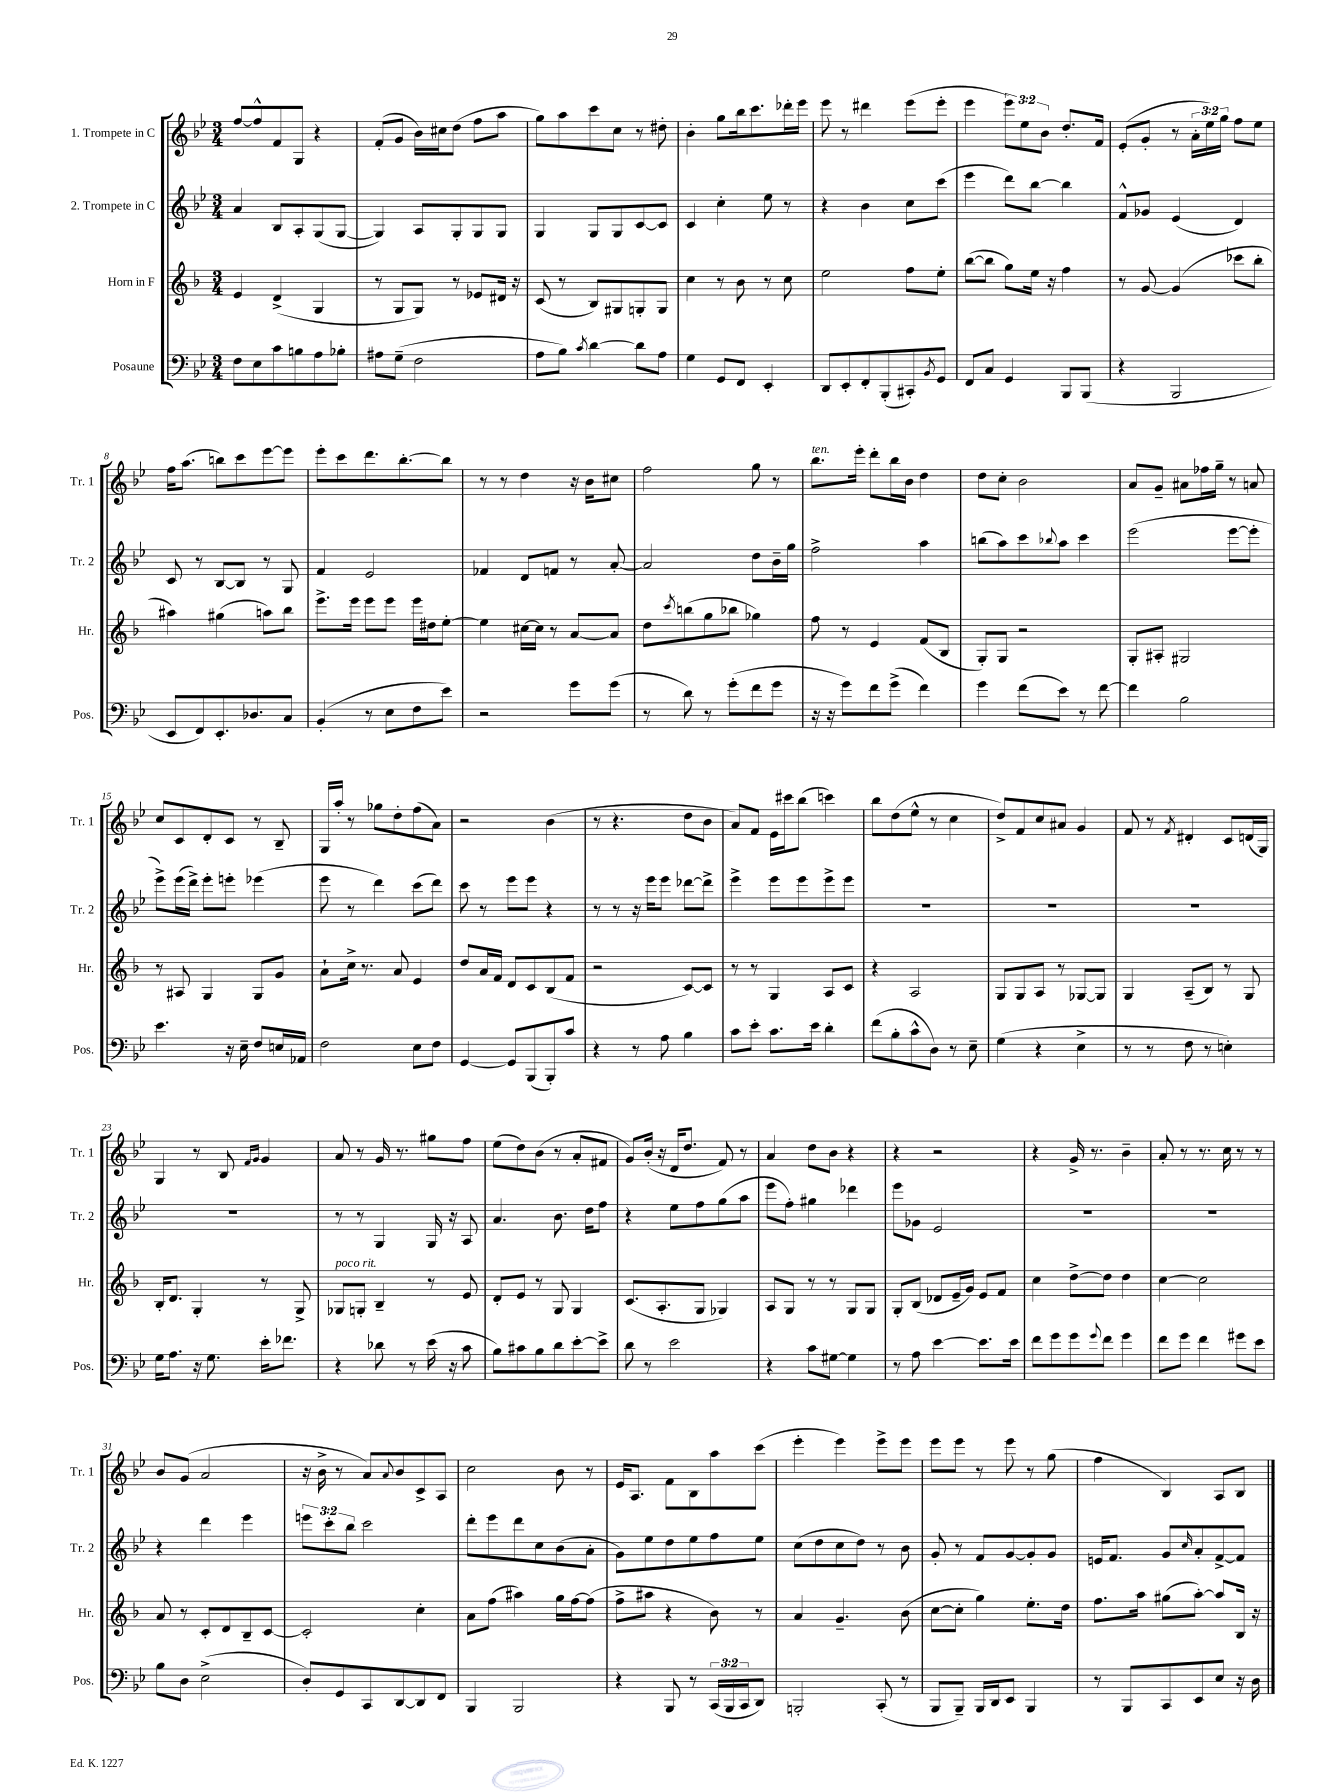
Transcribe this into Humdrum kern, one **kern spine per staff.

**kern	**kern	**kern	**kern
*staff4	*staff3	*staff2	*staff1
*clefF4	*clefG2	*clefG2	*clefG2
*k[b-e-]	*k[b-]	*k[b-e-]	*k[b-e-]
*M3/4	*M3/4	*M3/4	*M3/4
8F\L	4e/	4a/	[8ff/L
8E-\	.	.	8ff^^/]
8c\	(4d^/	8B-/L	8f/
8B\	.	8A'/	8G/J
8A\	4G/	(8G/	4r
8B-'\J	.	[8G/J	.
=	=	=	=
8A#\L	8r	4G/])	(8f'/L
(8G~\J	8G/L	.	8g/J
2F\	8G/J)	8A/L	16b-\LL)
.	.	.	16cc#\J
.	8r	8G'/	(8dd\J
.	8e-/L	8G/	8ff\L
.	16d#/Jk	8G/J	8aa\J
.	16r	.	.
=	=	=	=
8A\L	(8c/	4G/	8gg\L)
8B-\J)	8r	.	8aa\
8qc/	.	.	.
[4d\	8B-/L)	8G/L	8ccc\
.	8G#/	8G/	8cc\J
8d\]L	8G'/	[8c/	8r
8A\J	8G/J	8c/]J	8dd#'\
=	=	=	=
4G\	4cc\	4c/	4b-'\
8GG/L	8r	4cc'\	8gg\L
8FF/J	8b-\	.	16bb-\k
.	.	.	8.ccc\
4EE-'/	8r	8ee-\	.
.	8cc\	8r	16ddd-'\L
.	.	.	16eee-\JJ
=	=	=	=
8DD/L	2ee\	4r	8eee-\
8EE-'/	.	.	8r
8FF'/	.	4b-\	4ddd#\
(8BBB-'/	.	.	.
8CC#'/)	8ff\L	8cc\L	(8eee-\L
8qBB-/	.	.	.
8GG/J	8ee'\J	(8ccc\J	8eee-'\J
=	=	=	=
8FF/L	([8bb-\L	4eee-\	4eee-\
8C/J	8bb-\]J	.	.
4GG/	8gg\L)	8ddd\L)	12eee-\L)
.	.	.	12ee-\
.	16ee\Jk	[8bb-\J	.
.	.	.	12b-\J
.	16r	.	.
8BBB-/L	4ff\	4bb-\]	8.dd'/L
(8BBB-/J	.	.	.
.	.	.	16f/Jk
=	=	=	=
4r	8r	8f^^/L	(8e-'/L
.	[8g/	8g-/J	8g'/J
2BBB-/	(4g/]	(4e-/	8r
.	.	.	24a'\LL
.	.	.	24ee-\)
.	.	.	24gg\JJ
.	8ccc-\L	4d/)	8ff\L
.	8bb-'\J	.	8ee-\J
=	=	=	=
8EE-/L	4aa#\)	8c/	16ff\LK
.	.	.	(8.aa\J
8FF/)	.	8r	.
8.EE-'/	(4gg#\	[8B-/L	8bb\L)
.	.	8B-/]J	8ccc\
8.D-/	.	.	.
.	8aa\L)	8r	[8eee-\
8C/J	8bb-\J	8G/	8eee-\]J
=	=	=	=
(4BB-'/	8.eee^\L	4f/	8eee-'\L
.	.	.	8ccc\
.	16eee\Jk	.	.
8r	8eee\L	2e-/	8.ddd\
8E-\L	8eee\J	.	.
.	.	.	[8.bb-'\
8F\	16eee\LL	.	.
.	16dd#\J	.	.
8e-\J)	[8ee'\J	.	8bb-\]J
=	=	=	=
2r	4ee\]	4f-/	8r
.	.	.	8r
.	[16cc#\LL	8d/L	4dd\
.	16cc#\]JJ	.	.
.	8r	8f/J	.
8g\L	[8a/L	8r	16r
.	.	.	16b-\LK
(8g\J	8a/]J	[8a'/	8cc#\J
=	=	=	=
8r	8dd\L	2a/]	2ff\
.	8qccc/	.	.
8d\)	(8bb\	.	.
8r	8gg\	.	.
(8g'\L	8bb-\J	.	.
8f\	4gg-\)	8dd\L	8gg\
8g\J	.	16b-~\L	8r
.	.	16gg\JJ	.
=	=	=	=
16r	8ff\	2ff^\	8.bb-\L
16r	.	.	.
8g\L)	8r	.	.
.	.	.	16eee-'\Jk
8f\	4e/	.	8ddd'\L
(8g^\J	.	.	16bb-\L
.	.	.	16b-\JJ
4f\)	(8f/L	4aa\	4dd\
.	8B-/J	.	.
=	=	=	=
4g\	8G'/L)	(8bb\L	8dd\L
.	8G/J	8aa\)	8cc'\J
(8f\L	2r	8ccc\	2b-\
.	.	8qqbb-/	.
8e-\J)	.	8aa\J	.
8r	.	4ccc\	.
[8f\	.	.	.
=	=	=	=
4f\]	8G'/L	(2eee-\	8a/L
.	8A#'/J	.	8g~/J
2B-\	2G#/	.	8a#\L
.	.	.	16ff-\L
.	.	.	16gg~\JJ
.	.	[8eee-\L	8r
.	.	8eee-'\]J	8a/
=	=	=	=
4.e-\	8r	8eee-^\L)	8cc/L
.	8A#/	(16eee-\L	8c/
.	.	16ddd^\JJ)	.
.	4G/	8eee-'\L	8d'/
16r	.	8eee'\J	8c/J
16E-~\	.	.	.
8F/L	8G/L	(4eee-\	8r
16E/L	8g/J	.	8B-~/
16AA-/JJ	.	.	.
=	=	=	=
2F\	8a`\L	8eee-\	16G/LL
.	.	.	16aa'/JJ
.	16cc^\Jk	8r	8r
.	8.r	.	.
.	.	4ddd\)	8gg-\L
.	8a/	.	8dd'\
8E-\L	4e/	(8ccc\L	(8ff\
8F\J	.	8ddd\J)	8a\J)
=	=	=	=
[4GG/	8dd/L	8ccc\	2r
.	16a/L	8r	.
.	16f/JJ	.	.
8GG/]L	8d/L	8eee-\L	.
(8BBB-/	8c/	8eee-\J	.
8BBB-'/)	(8B-/	4r	(4b-\
8c/J	8f/J	.	.
=	=	=	=
4r	2r	8r	8r
.	.	8r	4.r
8r	.	16r	.
.	.	16eee-\LK	.
8A\	.	8eee-\J	.
4B-\	[8c/L)	[8ddd-\L	8dd\L
.	8c/]J	8ddd-^\]J	8b-\J
=	=	=	=
8c\L	8r	4eee-^\	8a/L)
8e-'\J	8r	.	8f/J
8.c\L	4G/	8eee-\L	16e-\LL
.	.	.	16ccc#\J
.	.	8eee-\	(8bb-\J
16e-\Jk	.	.	.
4d'\	8A/L	8eee-^\	4ccc\)
.	8c/J	8eee-\J	.
=	=	=	=
(8f\L	4r	2.r	8bb-\L
8B-'\	.	.	(8dd\
8c^^\	2A/	.	8ee-^^\J
8D\J)	.	.	8r
8r	.	.	4cc\
8E-~\	.	.	.
=	=	=	=
(4G\	8G/L	2.r	8dd^/L)
.	8G/	.	8f/
4r	8A/J	.	8cc/
.	8r	.	8a#/J
4E-^\	[8G-/L	.	4g/
.	8G-/]J	.	.
=	=	=	=
8r	4G/	2.r	8f/
8r	.	.	8r
.	.	.	8qf/
8F\	(8A~/L	.	4d#'/
8r	8B-/J)	.	.
4E'\)	8r	.	8c/L
.	8G/	.	(16d/L
.	.	.	16G/JJ)
=	=	=	=
16G\LK	16B-'/LK	2.r	4G/
8.A\J	8.d/J	.	.
16r	4G'/	.	8r
8.G\	.	.	.
.	.	.	8B-/
.	.	.	16qqf/LL
.	.	.	16qqg/JJ
16e-'\LK	8r	.	4g/
8.f-\J	.	.	.
.	8G^/	.	.
=	=	=	=
4r	8G-/L	8r	8a/
.	8G'/J	8r	8r
8d-\	4B-~/	4G/	16g/
.	.	.	8.r
8r	.	.	.
(16e-\	8r	16G/	8gg#\L
16r	.	16r	.
8c\	8e/	8A/	8ff\J
=	=	=	=
8B-\L)	8d'/L	4.a/	(8ee-\L
8c#\	8e/J	.	8dd\)
8B-\	8r	.	(8b-\J
8d\	8G/	8.b-\	8r
[8e-'\	4G/	.	8a'/L
.	.	16dd\LK	.
8e-^\]J	.	8ff\J	8f#/J
=	=	=	=
8d\	(8.c/L	4r	8g/L)
8r	.	.	(16b-'/Jk
.	8.A'/	.	16r
2e-\	.	8ee-\L	16d/LK
.	.	.	8.dd/J
.	8G/J	8ff\	.
.	4G-/)	(8gg\	8f/)
.	.	8aa\J	8r
=	=	=	=
4r	8A/L	8eee-\L	4a/
.	8G/J	8ff'\J)	.
8c\L	8r	4gg#\	8dd\L
[8G#\J	8r	.	8b-\J
4G#\]	8G/L	4ddd-\	4r
.	8G/J	.	.
=	=	=	=
8r	8G'/L	8eee-\L	4r
8A\	(8B-/J	8g-\J	.
[4e-\	8d-/L	2e-/	2r
.	16e~/L	.	.
.	16g/JJ)	.	.
8.e-\]L	8e/L	.	.
.	8f/J	.	.
16e-\Jk	.	.	.
=	=	=	=
8f\L	4cc\	2.r	4r
8g\	.	.	.
8g\	[8dd^\L	.	16g^/
.	.	.	8.r
8qqg/	.	.	.
8f\J	8dd\]J	.	.
4g\	4dd\	.	4b-~\
=	=	=	=
8f\L	[4cc\	2.r	8a'/
8g\J	.	.	8r
4f\	2cc\]	.	8.r
.	.	.	16cc\
8g#\L	.	.	8r
8e-\J	.	.	8r
=	=	=	=
8B-\L	8a/	4r	8b-/L
8D\J	8r	.	(8g/J
(2E-^\	8c'/L	4ddd\	2a/
.	8d/	.	.
.	8B-~/	4eee-\	.
.	[8c/J	.	.
=	=	=	=
8D'/L)	2c'/]	12eee\L	16r
.	.	.	16b-^\
.	.	12ccc'\	.
8GG/	.	.	8r
.	.	12bb-\J	.
8CC/	.	2ccc\	8a/L)
.	.	.	8qqa/
[8DD/	.	.	8b-/
8DD/]	4cc'\	.	8c^/
8FF/J	.	.	8A/J
=	=	=	=
4BBB-/	8a\L	8ddd'\L	2cc\
.	(8ff\J	8eee-\	.
2BBB-/	4aa#\)	8ddd\	.
.	.	8cc\	.
.	16gg\LL	(8b-\	8b-\
.	[16ff\J	.	.
.	(8ff\]J	8a'\J	8r
=	=	=	=
4r	8ff^\L	8g\L)	16e-/LK
.	.	.	8.A/J
.	8aa#\J	8ee-\	.
8BBB-/	4r	8dd\	8f\L
8r	.	8ee-\	8B-\
(24CC/LL	8b-\)	8ff\	8aa\
24BBB-/	.	.	.
24CC/J	.	.	.
8DD/J)	8r	8ee-\J	(8ccc\J
=	=	=	=
2BBB'/	4a/	(8cc\L	4eee-'\
.	.	8dd\	.
.	4.g~/	8cc\	4eee-\)
.	.	8dd\J)	.
(8CC'/	.	8r	8eee-^\L
8r	(8b-\	8b-\	8eee-\J
=	=	=	=
8BBB-/L	[8cc\L	8g'/	8eee-\L
8BBB-~/J)	8cc'\]J	8r	8eee-\J
16BBB-/LL	4gg\)	8f/L	8r
16DD/J	.	.	.
8EE-/J	.	[8g/	8eee-\
4BBB-/	8.ee'\L	8g'/]	8r
.	.	8g/J	(8gg\
.	16dd\Jk	.	.
=	=	=	=
8r	8.ff\L	16e/LK	4ff\
.	.	8.f/J	.
8BBB-/L	.	.	.
.	16aa\Jk	.	.
8CC/	(8gg#\L	8g/L	4B-/)
.	.	16qqcc/	.
8EE-/	[8aa'\J)	8a'/	.
8E-/J	8aa/]L	[8f^/	8A/L
16r	16B-/Jk	8f/]J	8B-/J
16D\	16r	.	.
==	==	==	==
*-	*-	*-	*-
